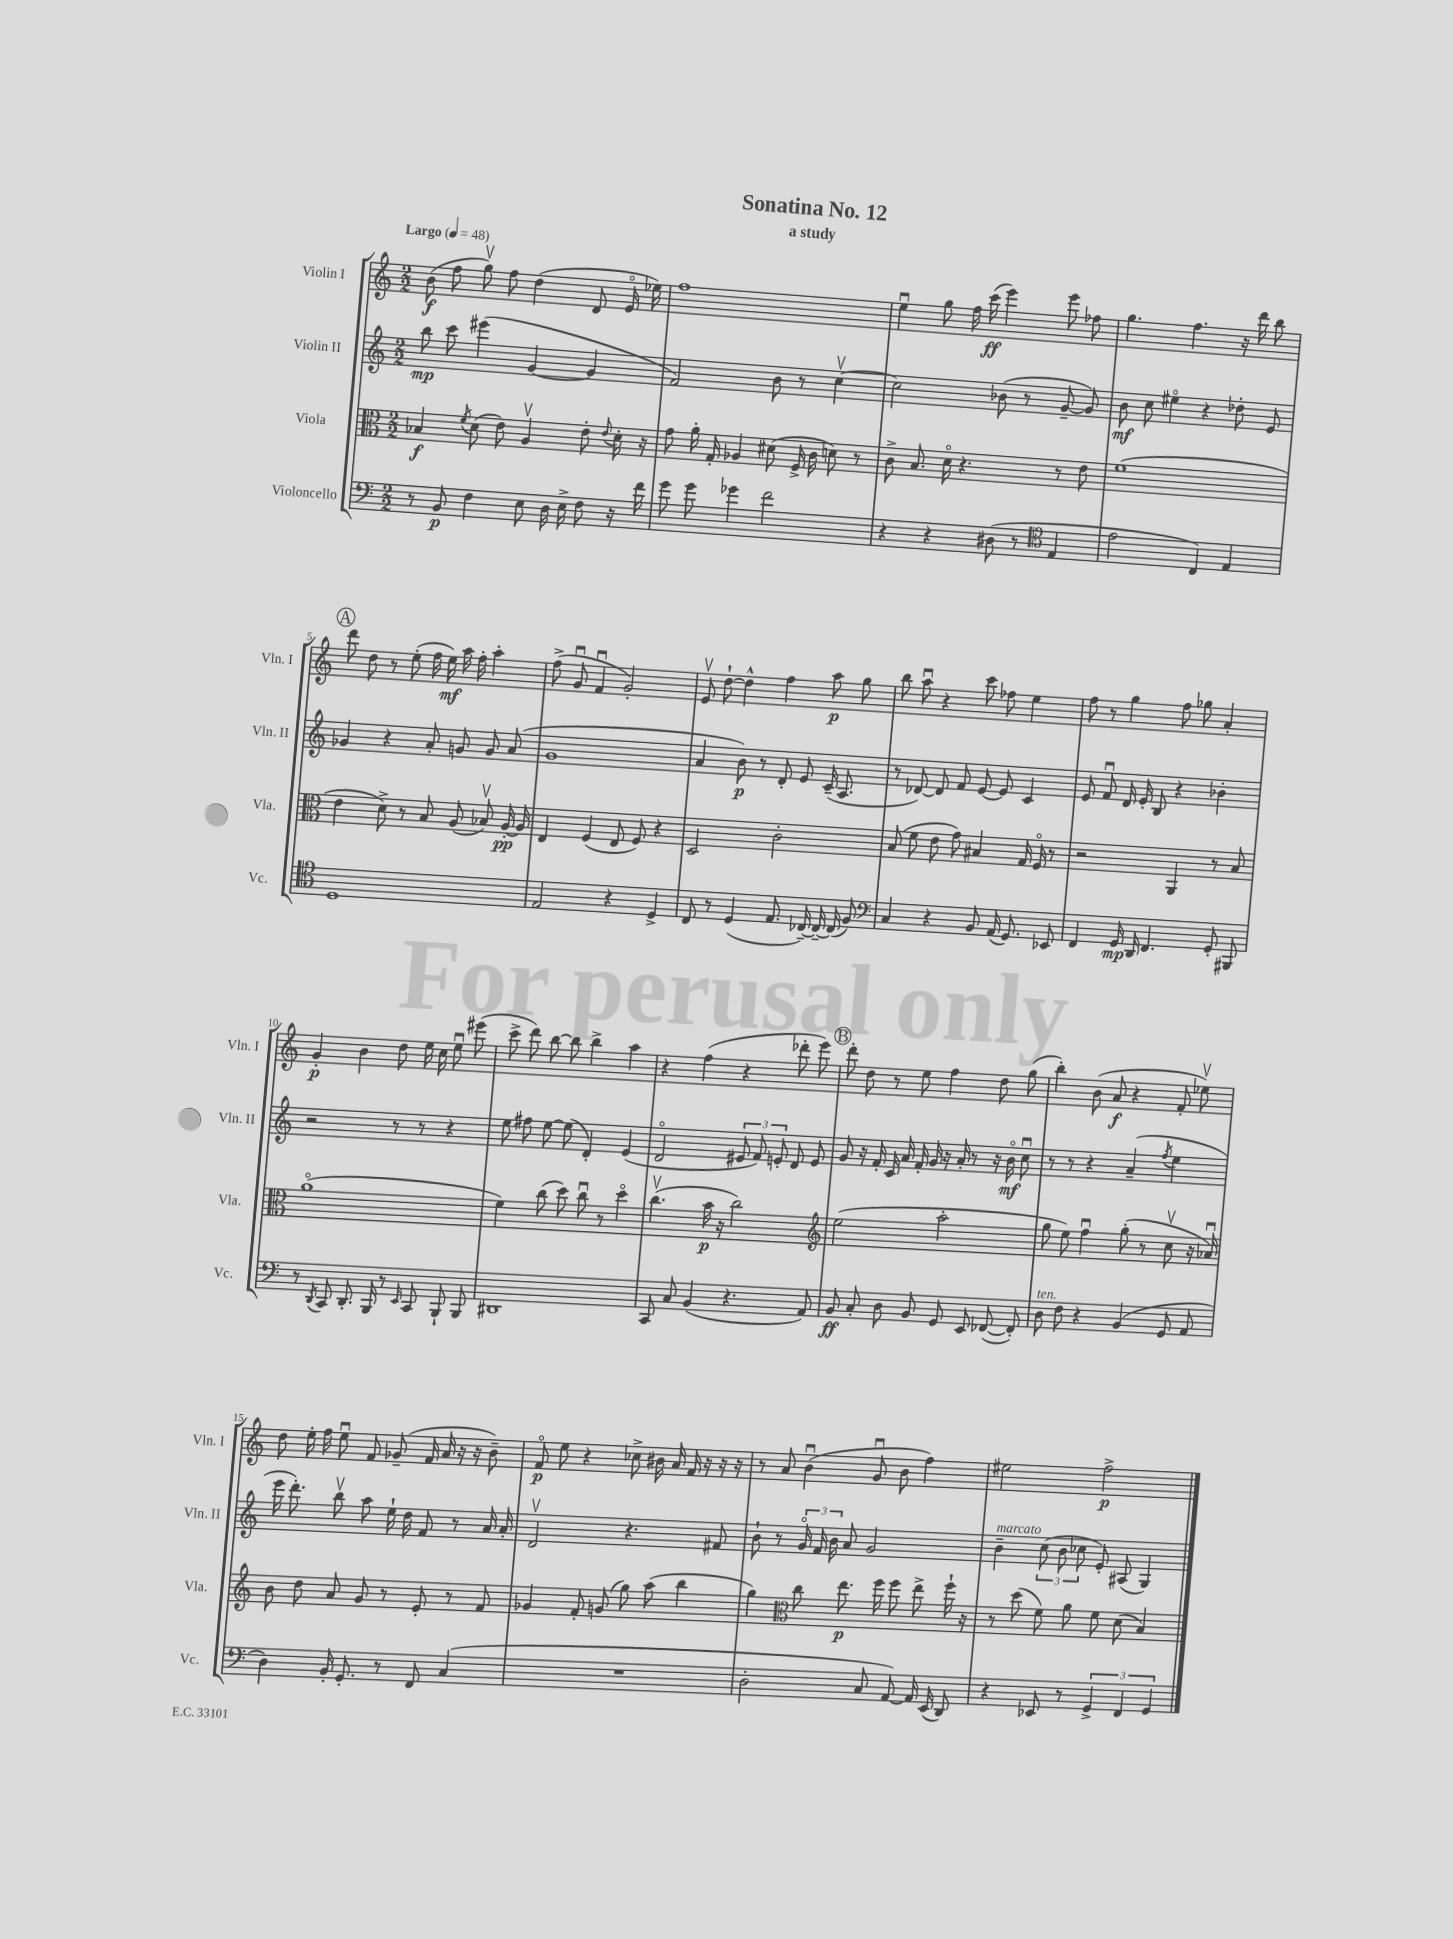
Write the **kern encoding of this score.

**kern	**dynam	**kern	**dynam	**kern	**dynam	**kern	**dynam
*part4	*part4	*part3	*part3	*part2	*part2	*part1	*part1
*staff4	*staff4	*staff3	*staff3	*staff2	*staff2	*staff1	*staff1
*I"Violoncello	*	*I"Viola	*	*I"Violin II	*	*I"Violin I	*
*I'Vc.	*	*I'Vla.	*	*I'Vln. II	*	*I'Vln. I	*
*clefF4	*	*clefC3	*	*clefG2	*	*clefG2	*
*k[]	*	*k[]	*	*k[]	*	*k[]	*
*M2/2	*	*M2/2	*	*M2/2	*	*M2/2	*
*MM48	*	*MM48	*	*MM48	*	*MM48	*
=1	=1	=1	=1	=1	=1	=1	=1
!	!	!	!	!	!	!LO:TX:a:B:t=Largo	!
8r	.	4B-X/	f	8bb\	mp	(8b\	f
8BB/	p	.	.	8ccc\	.	8ff\	.
.	.	8qf/	.	.	.	.	.
4F\	.	(8d\	.	(4eee#X\	.	8ggv\)	.
.	.	8e\)	.	.	.	8ff\	.
8E\	.	4Av/	.	[4g/	.	(4dd\	.
16D\	.	.	.	.	.	.	.
16E^\	.	.	.	.	.	.	.
8F\	.	8e'\	.	4g/]	.	8d/	.
.	.	8qqe/	.	.	.	.	.
16r	.	16d'\	.	.	.	16e/	.
16f\	.	16r	.	.	.	16ee-X\)	.
=2	=2	=2	=2	=2	=2	=2	=2
8g\	.	8g\	.	2f/)	.	1ff	.
8g\	.	16a'\	.	.	.	.	.
.	.	16G'/	.	.	.	.	.
4g-X\	.	4A-X/	.	.	.	.	.
2f\	.	(8d#X\	.	8b\	.	.	.
.	.	16F^/	.	8r	.	.	.
.	.	16c\	.	.	.	.	.
.	.	8dn\)	.	[4ccv\	.	.	.
.	.	8r	.	.	.	.	.
=3	=3	=3	=3	=3	=3	=3	=3
4r	.	8c^\	.	2cc\]	.	4eeu\	.
.	.	8.B/	.	.	.	.	.
4r	.	.	.	.	.	8gg\	.
.	.	16d\	.	.	.	.	.
.	.	4.r	.	.	.	16ff\	.
.	.	.	.	.	.	(16ccc\	ff
(8D#X\	.	.	.	(8b-X\	.	4eee\)	.
8r	.	.	.	8r	.	.	.
*clefC4	*	*	*	*	*	*	*
4E/	.	8r	.	[8g~/	.	8eee\	.
.	.	8e\	.	8g/])	.	8ff-X\	.
=4	=4	=4	=4	=4	=4	=4	=4
2e\	.	(1f	.	8b\	mf	4.gg\	.
.	.	.	.	8cc\	.	.	.
.	.	.	.	4ee#X\	.	.	.
.	.	.	.	.	.	4.ff\	.
4C/)	.	.	.	4r	.	.	.
4E/	.	.	.	8dd-X'\	.	16r	.
.	.	.	.	.	.	16ddd\	.
.	.	.	.	8e/	.	8bb\	.
!!LO:LB:g=z
!!LO:REH:place=s1:t=A
=5	=5	=5	=5	=5	=5	=5	=5
1D	.	4e\	.	4g-X/	.	8ddd\	.
.	.	.	.	.	.	8dd\	.
.	.	8d^\)	.	4r	.	8r	.
.	.	8r	.	.	.	(8ee'\	.
.	.	8B/	.	8a'/	.	16ff\	.
.	.	.	.	.	.	16ee\)	mf
.	.	(8A/	.	8gn/	.	16aa\	.
.	.	.	.	.	.	16ff'\	.
.	.	8B-Xv/)	.	8g/	.	4aa'\	.
.	.	[16A'/	pp	(8a/	.	.	.
.	.	16A/]	.	.	.	.	.
=6	=6	=6	=6	=6	=6	=6	=6
2E/	.	4E/	.	1g	.	(8ff^\	.
.	.	.	.	.	.	8gu/	.
.	.	(4F/	.	.	.	4fu/	.
4r	.	8E/	.	.	.	2g'/)	.
.	.	8F/)	.	.	.	.	.
4D^/	.	4r	.	.	.	.	.
=7	=7	=7	=7	=7	=7	=7	=7
8C/	.	2D/	.	4a/	.	8ev/	.
8r	.	.	.	.	.	[8dd`\	.
(4D/	.	.	.	8b\)	p	4dd^^\]	.
.	.	.	.	8r	.	.	.
8.E/	.	2c'\	.	8d'/	.	4ff\	.
.	.	.	.	8e/	.	.	.
[16C-X~/)	.	.	.	.	.	.	.
16C-~/_	.	.	.	(16c~/	.	8aa\	p
(16C-/]	.	.	.	8.A/	.	.	.
8F/)	.	.	.	.	.	8gg\	.
=8	=8	=8	=8	=8	=8	=8	=8
*clefF4	*	*	*	*	*	*	*
4C/	.	(8B/	.	8r	.	8bb\	.
.	.	8f\	.	[8d-X/)	.	8aau\	.
4r	.	8e\	.	8d-/]	.	4r	.
.	.	8g\)	.	8f/	.	.	.
8BB/	.	4B#X/	.	[8e/	.	8ccc\	.
(16AA/	.	.	.	8e/]	.	8ff-X\	.
8.GG/)	.	.	.	.	.	.	.
.	.	16G/	.	4c/	.	4ee\	.
.	.	16F/	.	.	.	.	.
8EE-X/	.	8r	.	.	.	.	.
=9	=9	=9	=9	=9	=9	=9	=9
4FF/	.	2r	.	8e/	.	8ff\	.
.	.	.	.	8fu/	.	8r	.
16GG/	mp	.	.	16d/	.	4gg\	.
16DD/	.	.	.	16e'/	.	.	.
4.FF/	.	.	.	8B/	.	.	.
.	.	4AA/	.	4r	.	8ff\	.
.	.	.	.	.	.	8gg-X\	.
8GG'/	.	8r	.	4b-X'\	.	4a'/	.
8BBB#X/	.	8B/	.	.	.	.	.
!!LO:LB:g=z
=10	=10	=10	=10	=10	=10	=10	=10
8r	.	(1a	.	2r	.	4g'/	p
8qDD/	.	.	.	.	.	.	.
8CC/	.	.	.	.	.	.	.
8.DD'/	.	.	.	.	.	4b\	.
16BBB/	.	.	.	.	.	.	.
8r	.	.	.	8r	.	8dd\	.
16qqEE/	.	.	.	.	.	.	.
8CC/	.	.	.	8r	.	16ee\	.
.	.	.	.	.	.	16cc\	.
8BBB`/	.	.	.	4r	.	8eeu\	.
8BBB/	.	.	.	.	.	(8eee#X\	.
=11	=11	=11	=11	=11	=11	=11	=11
1DD#X	.	4f\)	.	8ee\	.	8ccc^\	.
.	.	.	.	8ff#X\	.	8ddd\)	.
.	.	(8cc\	.	[8ee\	.	[8bb\	.
.	.	8dd\)	.	(8ee\]	.	8bb\]	.
.	.	8ccu\	.	4d'/)	.	4bb^\	.
.	.	8r	.	.	.	.	.
.	.	4dd\	.	(4e/	.	4aa\	.
=12	=12	=12	=12	=12	=12	=12	=12
8CC/	.	(4.ccv\	.	2d/	.	4r	.
8C/	.	.	.	.	.	.	.
(4BB/	.	.	.	.	.	(4ff\	.
.	.	16b\	p	.	.	.	.
.	.	16r	.	.	.	.	.
4.r	.	2cc\)	.	12e#X/	.	4r	.
.	.	.	.	12f/)	.	.	.
.	.	.	.	12en'/	.	.	.
.	.	.	.	8d/	.	8ddd-X'\	.
8AA/)	.	.	.	8e/	.	8eee\)	.
!!LO:REH:place=s1:t=B
=13	=13	=13	=13	=13	=13	=13	=13
*	*	*clefG2	*	*	*	*	*
8BB/	ff	(2ee\	.	8g/	.	8ddd'\	.
8C'/	.	.	.	16r	.	8dd\	.
.	.	.	.	16f'/	.	.	.
8D\	.	.	.	16c/	.	8r	.
.	.	.	.	16a/	.	.	.
8BB/	.	.	.	16f'/	.	8ee\	.
.	.	.	.	16g/	.	.	.
8GG/	.	2aa'\	.	16r	.	4ff\	.
.	.	.	.	16a'/	.	.	.
8EE/	.	.	.	8r	.	.	.
([8FF-X/	.	.	.	16r	.	8dd\	.
.	.	.	.	16b\	mf	.	.
8FF-'/])	.	.	.	8ccu\	.	(8gg\	.
=14	=14	=14	=14	=14	=14	=14	=14
!LO:TX:a:i:t=ten.	!	!	!	!	!	!	!
8D\	.	8gg\	.	8r	.	4bb'\)	.
8F\	.	8ee\)	.	8r	.	.	.
4r	.	4ffu\	.	4r	.	(8b\	.
.	.	.	.	.	.	8a/	f
(4BB/	.	(8gg'\	.	(4a~/	.	4r	.
.	.	8r	.	.	.	.	.
.	.	.	.	8qff/	.	.	.
8GG/	.	8ccv\	.	4ee\	.	8f'/	.
8AA/	.	16r	.	.	.	8ee-Xv\)	.
.	.	16a-Xu/)	.	.	.	.	.
!!LO:LB:g=z
=15	=15	=15	=15	=15	=15	=15	=15
4D\)	.	8b\	.	16eee\	.	8dd\	.
.	.	.	.	8.ddd'\)	.	.	.
.	.	8dd\	.	.	.	16ee'\	.
.	.	.	.	.	.	16ff\	.
16BB'/	.	8a/	.	8bbv\	.	8eeu\	.
8.GG'/	.	.	.	.	.	.	.
.	.	8g/	.	8aa\	.	8f/	.
8r	.	8r	.	16ee`\	.	(8g-X~/	.
.	.	.	.	16dd\	.	.	.
8FF/	.	8e'/	.	8f/	.	16f/	.
.	.	.	.	.	.	16a/	.
(4C/	.	8r	.	8r	.	16r	.
.	.	.	.	.	.	16r	.
.	.	8f/	.	16a/	.	8b~\)	.
.	.	.	.	16a'/	.	.	.
=16	=16	=16	=16	=16	=16	=16	=16
1r	.	4g-X/	.	2dv/	.	8f/	p
.	.	.	.	.	.	8ee\	.
.	.	8f'/	.	.	.	4r	.
.	.	(8gn/	.	.	.	.	.
.	.	8gg\)	.	4.r	.	8cc-X^\	.
.	.	(8aa\	.	.	.	16b#X\	.
.	.	.	.	.	.	16a/	.
.	.	4bb\	.	.	.	16f/	.
.	.	.	.	.	.	16r	.
.	.	.	.	8f#X/	.	16r	.
.	.	.	.	.	.	16r	.
=17	=17	=17	=17	=17	=17	=17	=17
2D'\	.	4gg\)	.	8b`\	.	8r	.
.	.	.	.	8r	.	8a/	.
*	*	*clefC3	*	*	*	*	*
.	.	8cc\	.	24g/	.	(4bu\	.
.	.	.	.	24f/	.	.	.
.	.	.	.	24b\	.	.	.
.	.	8.ee\	p	8a/	.	.	.
8C/	.	.	.	2g/	.	8gu/	.
.	.	16ff\	.	.	.	.	.
[8AA/)	.	8ff\	.	.	.	8b\	.
16AA/]	.	8ee^\	.	.	.	4ff\)	.
(16EE/	.	.	.	.	.	.	.
8DD/)	.	16ff`\	.	.	.	.	.
.	.	16r	.	.	.	.	.
=18	=18	=18	=18	=18	=18	=18	=18
!	!	!	!	!LO:TX:a:i:t=marcato	!	!	!
4r	.	8r	.	4b~\	.	2ee#X\	.
.	.	(8dd\	.	.	.	.	.
8EE-X/	.	8f\)	.	(12cc\	.	.	.
.	.	.	.	12b\	.	.	.
8r	.	8a\	.	.	.	.	.
.	.	.	.	12cc-X\	.	.	.
6GG^/	.	8f\	.	8e'/)	.	2ff^\	p
.	.	(8d\	.	(8A#X/	.	.	.
6FF/	.	.	.	.	.	.	.
.	.	4B/)	.	4G/)	.	.	.
6GG/	.	.	.	.	.	.	.
==	==	==	==	==	==	==	==
*-	*-	*-	*-	*-	*-	*-	*-
